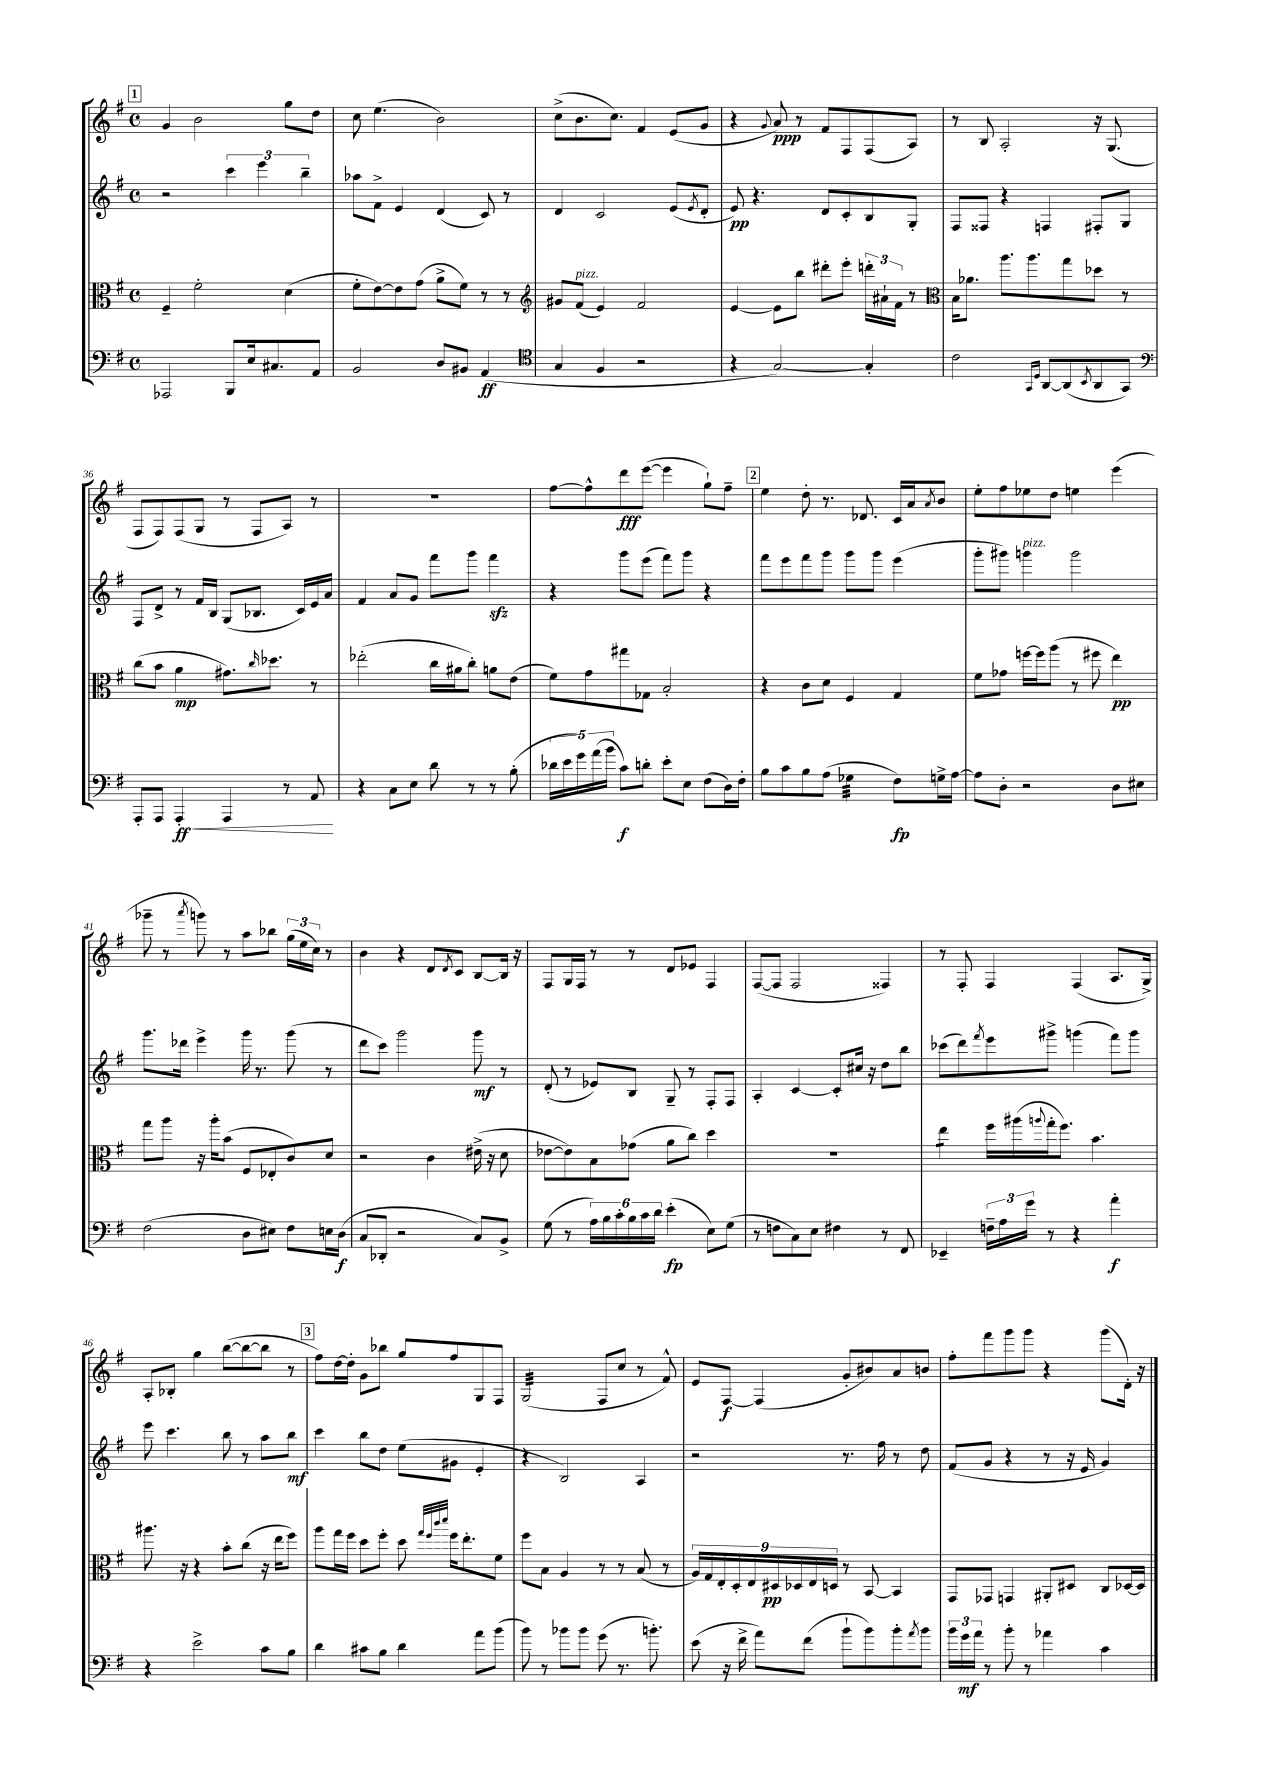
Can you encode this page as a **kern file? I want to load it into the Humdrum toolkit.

**kern	**kern	**kern	**kern
*staff4	*staff3	*staff2	*staff1
*clefF4	*clefC3	*clefG2	*clefG2
*k[f#]	*k[f#]	*k[f#]	*k[f#]
*M4/4	*M4/4	*M4/4	*M4/4
*met(c)	*met(c)	*met(c)	*met(c)
2AAA-	4F#~	2r	4g
.	2f#'	.	2b
8BBB	.	6ccc	.
16E	.	.	.
.	.	6eee	.
8.C#	.	.	.
.	(4d	.	8gg
.	.	6bb~	.
8AA	.	.	8dd
=	=	=	=
2BB	8f#'	8aa-	8cc
.	[8e)	8f#^	(4.ee
.	8e]	4e	.
.	(8g	.	.
8D	8a^	(4d	2b)
8BB#	8f#)	.	.
(4AA	8r	8c)	.
.	8r	8r	.
=	=	=	=
*clefC4	*clefG2	*	*
4G	8g#	4d	(8cc^
.	(8f#	.	8.b
4F#	4e)	2c	.
.	.	.	8.cc)
2r	2f#	.	4f#
.	.	(8e	(8e
.	.	8qe	.
.	.	8d'	8g
=	=	=	=
4r	[4e	8e)	4r
.	.	4.r	.
.	.	.	8qqg
[2G)	8e]	.	8a)
.	8bb	.	8r
.	8ddd#'	8d	8f#
.	8eee'	8c'	8F#
4G']	24ddd'	8B	(8F#
.	24a#`	.	.
.	24f#	.	.
.	8r	8G'	8A)
=	=	=	=
*	*clefC3	*	*
2c	16B	8F#	8r
.	8.a-	.	.
.	.	8F##	8B
.	8.aa	4r	2A'
.	8.aa	.	.
16qqGG	.	.	.
16qqD	.	.	.
[8AA	.	4F	.
(8AA]	8gg	.	.
8qBB	.	.	.
8AA	8dd-	8F#'	16r
.	.	.	(8.G
8GG)	8r	8G	.
=	=	=	=
*clefF4	*	*	*
8AAA'	(8cc	8F#	8F#
8AAA	8b	8d^	8F#)
4AAA'	4a	8r	(8F#
.	.	16f#	8G
.	.	16B	.
4AAA	8.g#)	(8G	8r
.	.	8.B-	8F#
.	16qqcc	.	.
.	8.dd-	.	.
8r	.	.	8A)
.	.	16c)	.
8AA	8r	16e	8r
.	.	16a	.
=	=	=	=
4r	(2ee-'	4f#	1r
8C	.	8a	.
8E	.	8g	.
8d	16cc	8fff#	.
.	16a#	.	.
8r	8cc')	8ggg	.
8r	8a	4fff#	.
(8B'	(8e	.	.
=	=	=	=
20d-	8f#)	4r	[8ff#
20e	.	.	.
20g)	.	.	.
.	8g	.	8ff#^^]
(20a	.	.	.
20b	.	.	.
8c)	8gg#	8ggg	8ddd
8d'	8G-	(8eee	([8eee
8e'	2B'	8fff#)	4eee]
8E	.	8ggg	.
(8F#	.	4r	8gg`)
16D)	.	.	8ff#~
16F#'	.	.	.
=	=	=	=
8B	4r	8fff#	4ee
8c	.	8eee	.
8B	8c	8fff#	8dd'
(8A	8d	8ggg	8.r
4G-	4F#	8ggg	.
.	.	.	8.d-
.	.	8ggg	.
8F#)	4G	(4eee	16c
.	.	.	16a
.	.	.	8qa
16G^	.	.	8b
[16A	.	.	.
=	=	=	=
8A]	8f#	8ggg'	8ee'
8D'	8g-	8ggg#)	8ff#
2r	[16ff	4ggg	8ee-
.	16ff]	.	.
.	(8aa	.	8dd
.	8r	2ggg	4ee
.	8ff#	.	.
8D	4ee)	.	(4eee
8E#	.	.	.
=	=	=	=
(2F#	8gg	8.ggg	8ggg-~
.	8aa	.	8r
.	.	16ddd-	.
.	.	.	8qaaa
.	16r	4eee^	8ggg)
.	16aa'	.	.
.	(8b	.	8r
8D	8F#	16ggg	8aa
.	.	8.r	.
8E#)	8E-'	.	8bb-
8F#	8c)	(8ggg	(24gg
.	.	.	24ee
.	.	.	24cc)
16E	8d	8r	8r
(16D	.	.	.
=	=	=	=
8C	2r	8ddd	4b
8DD-'	.	8ccc)	.
2r	.	2ggg	4r
.	4c	.	8d
.	.	.	8qd
.	.	.	8c
8C)	(16e#^	8ggg	[8B
.	16r	.	.
8BB^	8d	8r	16B]
.	.	.	16r
=	=	=	=
(8G	[8e-	(8d'	8F#
8r	8e-])	8r	16G
.	.	.	16F#
24A)	8B	8e-)	8r
24B	.	.	.
24c'	.	.	.
24B	(8g-	8B	8r
24c	.	.	.
24d	.	.	.
(4e'	8a	8G~	8d
.	8cc)	8r	8e-
8E)	4dd	8F#'	4F#
(8G	.	8F#	.
=	=	=	=
8r	1r	4A'	([8F#
8F	.	.	8F#]
8C)	.	[4c	2F#
8E	.	.	.
4F#	.	8c']	.
.	.	16cc#	.
.	.	16r	.
8r	.	8dd	4F##)
8FF#	.	8bb	.
=	=	=	=
4EE-~	4ee	(8ccc-	8r
.	.	8ddd)	8F#'
.	.	8qfff#	.
24F~	16ff#	8eee	4F#
24A	.	.	.
.	(16aa#	.	.
24g	.	.	.
.	8qqaa	.	.
8r	16gg'	8ggg#^	.
.	8.ff#)	.	.
4r	.	(4ggg	(4F#
.	4.b	.	.
4a'	.	8fff#)	8.A
.	.	8ggg	.
.	.	.	16G^)
=	=	=	=
4r	8.aa#	8eee	8A'
.	.	4.ccc	8B-'
.	16r	.	.
2e^	4r	.	4gg
.	8b'	8bb	([8bb
.	(8cc	8r	8bb_
8c	16r	8aa	8bb]
.	16ee	.	.
8B	8ff#)	8bb	8r
=	=	=	=
4d	8aa	4ccc	8ff#)
.	16gg	.	[16dd
.	16ff#	.	16dd']
8c#	8dd	8bb	8g
8B	8ff#'	8dd	8bb-
4d	8dd	(8ee	8gg
.	32qqgg	.	.
.	32qqff#	.	.
.	32qqccc	.	.
.	32qqddd	.	.
.	16ff#	8g#	8ff#
.	8.ee'	.	.
8a	.	4e'	8G
(8b	8f#	.	8F#
=	=	=	=
8b)	8ff#	4r	(2G
8r	8B	.	.
8b-	4A	2B)	.
8b-	.	.	.
(8g	8r	.	8F#
8.r	8r	.	8cc
.	(8B	4A	8r
8.b')	.	.	.
.	8r	.	8f#^^)
=	=	=	=
(8e	18A)	2r	8e
.	18G	.	.
.	18E'	.	.
16r	.	.	[8F#
.	18D'	.	.
16f#^	.	.	.
.	18E	.	.
8a)	.	.	(4F#]
.	18D#	.	.
.	18D-	.	.
(8f#	.	.	.
.	18E	.	.
.	18D	.	.
8b`	8r	8.r	8g'
8b)	[8BB	.	8b#)
.	.	16ff#	.
8b'	4BB]	8r	8a
8qa	.	.	.
8b	.	8dd	8b
=	=	=	=
24b	8GG	(8f#	8ff#'
24g	.	.	.
24a	.	.	.
8r	8GG-	8g	8fff#
8b'	4GG	4r	8ggg
8r	.	.	8ggg
4a-	8AA#'	8r	4r
.	8D#	16r	.
.	.	16e	.
4c	8C	4g)	(8ggg
.	[16D-	.	16d')
.	16D-]	.	16r
==	==	==	==
*-	*-	*-	*-
